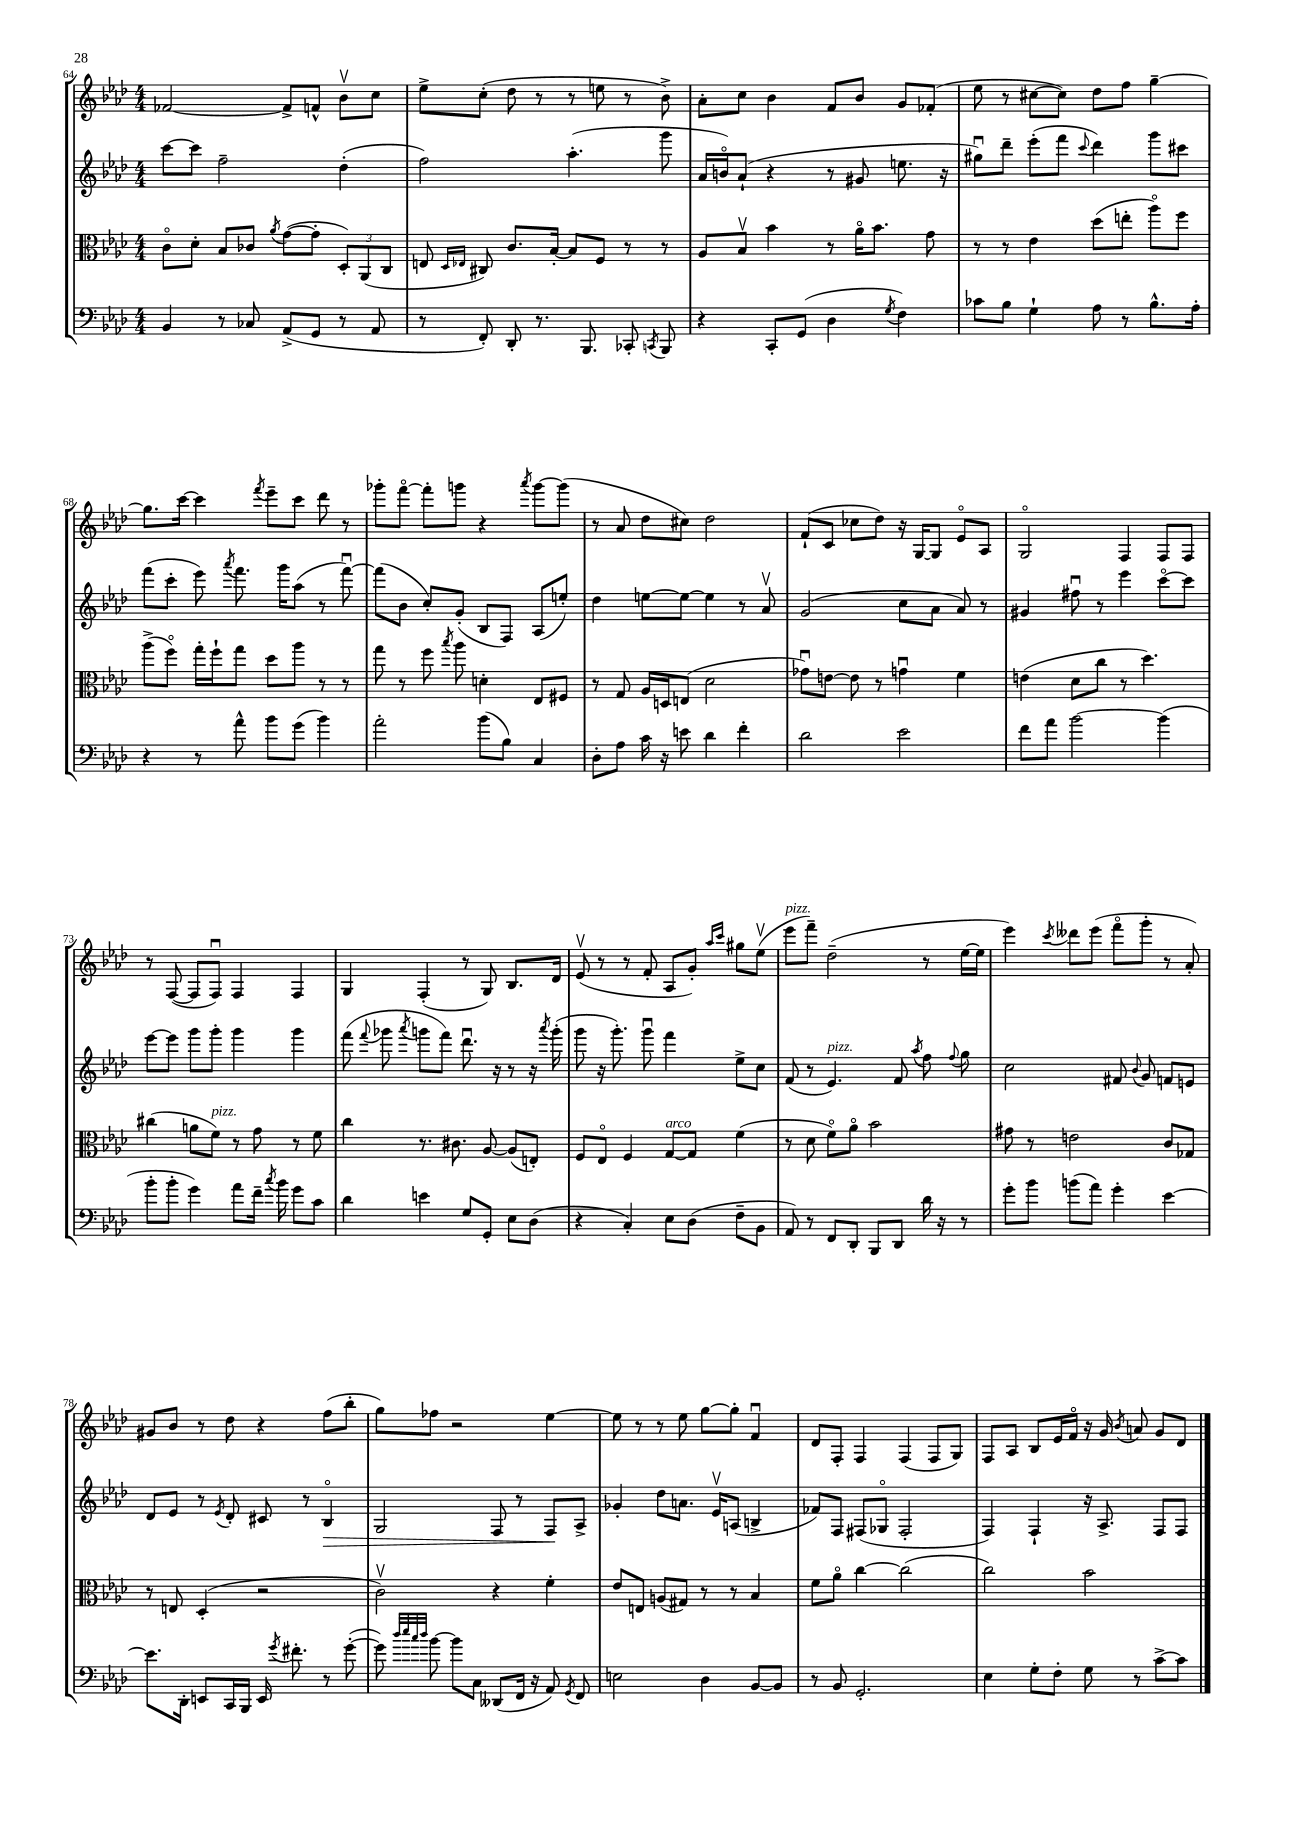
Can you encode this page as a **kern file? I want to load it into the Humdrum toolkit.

**kern	**kern	**kern	**dynam	**kern
*part4	*part3	*part2	*part2	*part1
*staff4	*staff3	*staff2	*staff2	*staff1
*clefF4	*clefC3	*clefG2	*	*clefG2
*k[b-e-a-d-]	*k[b-e-a-d-]	*k[b-e-a-d-]	*	*k[b-e-a-d-]
*M4/4	*M4/4	*M4/4	*	*M4/4
=64	=64	=64	=64	=64
4BB-/	8c\L	[8ccc\L	.	[2f-X/
.	8d-'\J	8ccc\J]	.	.
8r	8B-/L	2ff~\	.	.
8C-X/	8c-X/J	.	.	.
.	8qa-/	.	.	.
(8AA-^/L	([8g\L	.	.	8f-^/L]
8GG/J	8g'\J]	.	.	8fn^^/J
8r	12D-'/L)	(4dd-'\	.	8b-v\L
.	(12AA-/	.	.	.
8AA-/	.	.	.	8cc\J
.	12C/J	.	.	.
=65	=65	=65	=65	=65
8r	8En/	2ff\)	.	8ee-^\L
.	16qqD-/LL	.	.	.
.	16qqE-X/JJ	.	.	.
8FF'/)	8C#X/)	.	.	(8cc'\J
8DD-'/	8.c/L	.	.	8dd-\
8.r	.	.	.	8r
.	[16B-'/Jk	.	.	.
.	8B-/L]	(4.aa-'\	.	8r
8.BBB-/	.	.	.	.
.	8F/J	.	.	8een\
8CC-X'/	8r	.	.	8r
8qCCn/	.	.	.	.
8BBB-/	8r	8ggg\	.	8b-^\)
=66	=66	=66	=66	=66
4r	8A-/L	16a-/LL	.	8a-'\L
.	.	16bn/J)	.	.
.	8B-v/J	(8a-`/J	.	8cc\J
8CC'/L	4b-\	4r	.	4b-\
(8GG/J	.	.	.	.
4D-\	8r	8r	.	8f/L
.	16a-\KL	8g#X/	.	8b-/J
.	8.b-\J	.	.	.
8qG/	.	.	.	.
4F\)	.	8.een\	.	8g/L
.	8g\	.	.	(8f-X'/J
.	.	16r	.	.
=67	=67	=67	=67	=67
8c-X\L	8r	8gg#Xu\L)	.	8ee-\
8B-\J	8r	8ddd-~\J	.	8r
4G`\	4e-\	(8eee-'\L	.	[8cc#X\L
.	.	8fff\J	.	8cc#\J])
.	.	8qqccc/	.	.
8A-\	(8dd-\L	4ddd-\)	.	8dd-\L
8r	8een'\J	.	.	8ff\J
8.B-^^\L	8aa-\L)	8ggg\L	.	[4gg~\
.	8ff\J	8ccc#X\J	.	.
16A-'\Jk	.	.	.	.
!!LO:LB:g=z
=68	=68	=68	=68	=68
4r	(8aa-^\L	(8fff\L	.	8.gg\L]
.	8ff\J)	8ccc'\J	.	.
.	.	.	.	[16ccc\Jk
8r	16gg'\LL	8eee-\)	.	4ccc\]
.	16ff`\J	.	.	.
.	.	8qaaa-/	.	.
8a-^^\	8gg\J	8.fff\	.	.
.	.	.	.	8qfff/
8b-\L	8dd-\L	.	.	8eee-~\L
.	.	16ggg\KL	.	.
(8g\J	8aa-\J	(8aa-\J	.	8ccc\J
4b-\)	8r	8r	.	8ddd-\
.	8r	[8fffu\)	.	8r
=69	=69	=69	=69	=69
2a-'\	8gg\	(8fff\L]	.	8ggg-X'\L
.	8r	8b-\J	.	[8fff\J
.	8ff\	8cc'/L)	.	8fff'\L]
.	8qbb-/	.	.	.
.	8aa-\	(8g'/J	.	8gggn\J
(8b-\L	4dn'\	8B-/L	.	4r
8B-\J)	.	8F/J)	.	.
.	.	.	.	8qaaa-/
4C/	8E-/L	(8A-/L	.	[8ggg\L
.	8F#X/J	8een'/J)	.	(8ggg\J]
=70	=70	=70	=70	=70
8D-'\L	8r	4dd-\	.	8r
8A-\J	8G/	.	.	8a-/
16c\	16A-/LL	[8een\L	.	8dd-\L
16r	16Dn/J	.	.	.
8en\	(8En/J	8ee\J_	.	8cc#X\J)
4d-\	2d-\	4ee\]	.	2dd-\
4f'\	.	8r	.	.
.	.	8a-v/	.	.
=71	=71	=71	=71	=71
2d-\	8g-Xu\L)	(2g/	.	(8f`/L
.	[8en\J	.	.	8c/J
.	8e\]	.	.	8cc-X\L
.	8r	.	.	8dd-\J)
2e-\	4gnu\	8cc\L	.	16r
.	.	.	.	[16G/KL
.	.	8a-\J	.	8G/J]
.	4f\	8a-/)	.	8e-/L
.	.	8r	.	8A-/J
=72	=72	=72	=72	=72
8f\L	(4en\	4g#X/	.	2G/
8a-\J	.	.	.	.
[2b-\	8d-\L	8ff#Xu\	.	.
.	8cc\J	8r	.	.
.	8r	4eee-\	.	4F/
.	4.dd-\)	.	.	.
(4b-\]	.	[8ccc\L	.	8F/L
.	.	8ccc\J]	.	8F/J
!!LO:LB:g=z
=73	=73	=73	=73	=73
8b-'\L	(4cc#X\	[8eee-\L	.	8r
8b-'\J	.	8eee-\J]	.	([8F/
4g\)	8an\L	8ggg\L	.	8F/L]
!	!LO:TX:a:i:t=pizz.	!	!	!
.	8f\J)	8ggg'\J	.	8Fu/J)
8a-\L	8r	4ggg\	.	4F/
16f~\Jk	8g\	.	.	.
8qcc/	.	.	.	.
16b-\	.	.	.	.
8g\L	8r	4ggg\	.	4F/
8c\J	8f\	.	.	.
=74	=74	=74	=74	=74
4d-\	4cc\	(8fff\	.	4G/
.	.	8qqfff/	.	.
.	.	8ggg-X\	.	.
.	.	8qaaa-/	.	.
4en\	8.r	8gggn\L	.	(4F'/
.	.	8fff\J)	.	.
.	8.c#X\	.	.	.
8G/L	.	8.ddd-u\	.	8r
8GG'/J	[8A-/	.	.	8G/)
.	.	16r	.	.
8E-\L	(8A-/L]	8r	.	8.B-/L
(8D-\J	8En'/J)	16r	.	.
.	.	8qaaa-/	.	.
.	.	(16ggg'\	.	16d-/Jk
=75	=75	=75	=75	=75
4r	8F/L	8ggg\	.	(8e-v/
.	8E-/J	16r	.	8r
.	.	8.ggg'\)	.	.
4C'/)	4F/	.	.	8r
.	.	8gggu\	.	8f'/
!	!LO:TX:a:i:t=arco	!	!	!
8E-\L	[8G/L	4fff\	.	8A-/L
(8D-\J	8G/J]	.	.	8g'/J)
.	.	.	.	16qqaa-/LL
.	.	.	.	16qqccc/JJ
8F~\L	(4f\	8ee-^\L	.	8gg#X\L
8BB-\J	.	8cc\J	.	(8ee-v\J
=76	=76	=76	=76	=76
!	!	!	!	!LO:TX:a:i:t=pizz.
8AA-/)	8r	(8f/	.	8eee-\L
8r	8d-\	8r	.	8fff~\J)
!	!	!LO:TX:a:i:t=pizz.	!	!
8FF/L	8f\L)	4.e-/)	.	(2dd-~\
8DD-'/J	8a-\J	.	.	.
8BBB-/L	2b-\	.	.	.
8DD-/J	.	8f/	.	.
.	.	8qaa-/	.	.
16d-\	.	8ff\	.	8r
16r	.	.	.	.
.	.	8qqff/	.	.
8r	.	8gg\	.	[16ee-\LL
.	.	.	.	16ee-\JJ]
=77	=77	=77	=77	=77
8g'\L	8g#X\	2cc\	.	4eee-\)
8b-\J	8r	.	.	.
.	.	.	.	8qccc/
(8bn\L	2en\	.	.	8ddd--X\L
8a-\J)	.	.	.	(8eee-\J
4g'\	.	8f#X/	.	8fff\L
.	.	8qqb-/	.	.
.	.	8g/	.	8ggg'\J
[4e-\	8c/L	8fn/L	.	8r
.	8G-X/J	8en/J	.	8a-'/)
!!LO:LB:g=z
=78	=78	=78	=78	=78
8.e-\L]	8r	8d-/L	.	8g#X/L
.	8En/	8e-/J	.	8b-/J
16DD-'\Jk	.	.	.	.
8EEn/L	(4D-'/	8r	.	8r
.	.	8qe-/	.	.
16CC/L	.	8d-'/	.	8dd-\
16BBB-/JJ	.	.	.	.
16EE/	2r	8c#X/	.	4r
8qg/	.	.	.	.
8.f#X'\	.	.	.	.
.	.	8r	.	.
!	!	!	!LO:HP:b	!
8r	.	4B-/	>	(8ff\L
([8g'\	.	.	.	8bb-'\J
=79	=79	=79	=79	=79
8g\])	2cv\)	2G/	.	8gg\L)
32qqdd-/LLL	.	.	.	.
32qqee-/	.	.	.	.
32qqcc/	.	.	.	.
32qqdd-/JJJ	.	.	.	.
[8b-\	.	.	.	8ff-X\J
8b-\L]	.	.	.	2r
8C\J	.	.	.	.
(8DD--X/L	4r	8F/	.	.
16FF/Jk	.	8r	.	.
16r	.	.	.	.
8AA-/)	4f'\	8F/L	.	[4ee-\
8qGG/	.	.	.	.
8FF/	.	8A-^/J	]	.
=80	=80	=80	=80	=80
2En\	8e-/L	4g-X'/	.	8ee-\]
.	8En/J	.	.	8r
.	(8An/L	8dd-\L	.	8r
.	8G#X/J)	8.an\J	.	8ee-\
4D-\	8r	.	.	[8gg\L
.	.	16e-v/KL	.	.
.	8r	(8An/J	.	8gg'\J]
[8BB-/L	4B-/	4Bn^/	.	4fu/
8BB-/J]	.	.	.	.
=81	=81	=81	=81	=81
8r	8f\L	8f-X/L)	.	8d-/L
8BB-/	8a-\J	8F/J	.	8F'/J
2.GG'/	[4cc\	(8F#X/L	.	4F/
.	.	8G-X/J	.	.
.	(2cc\]	2F#'/	.	(4F/
.	.	.	.	8F/L
.	.	.	.	8G/J)
=82	=82	=82	=82	=82
4E-\	2cc\)	4F/)	.	8F/L
.	.	.	.	8A-/J
8G'\L	.	4F`/	.	8B-/L
8F'\J	.	.	.	16e-/L
.	.	.	.	16f/JJ
8G\	2b-\	16r	.	16r
.	.	8.A-^/	.	16g/
.	.	.	.	8qb-/
8r	.	.	.	8an/
[8c^\L	.	8F/L	.	8g/L
8c\J]	.	8F/J	.	8d-/J
==	==	==	==	==
*-	*-	*-	*-	*-
